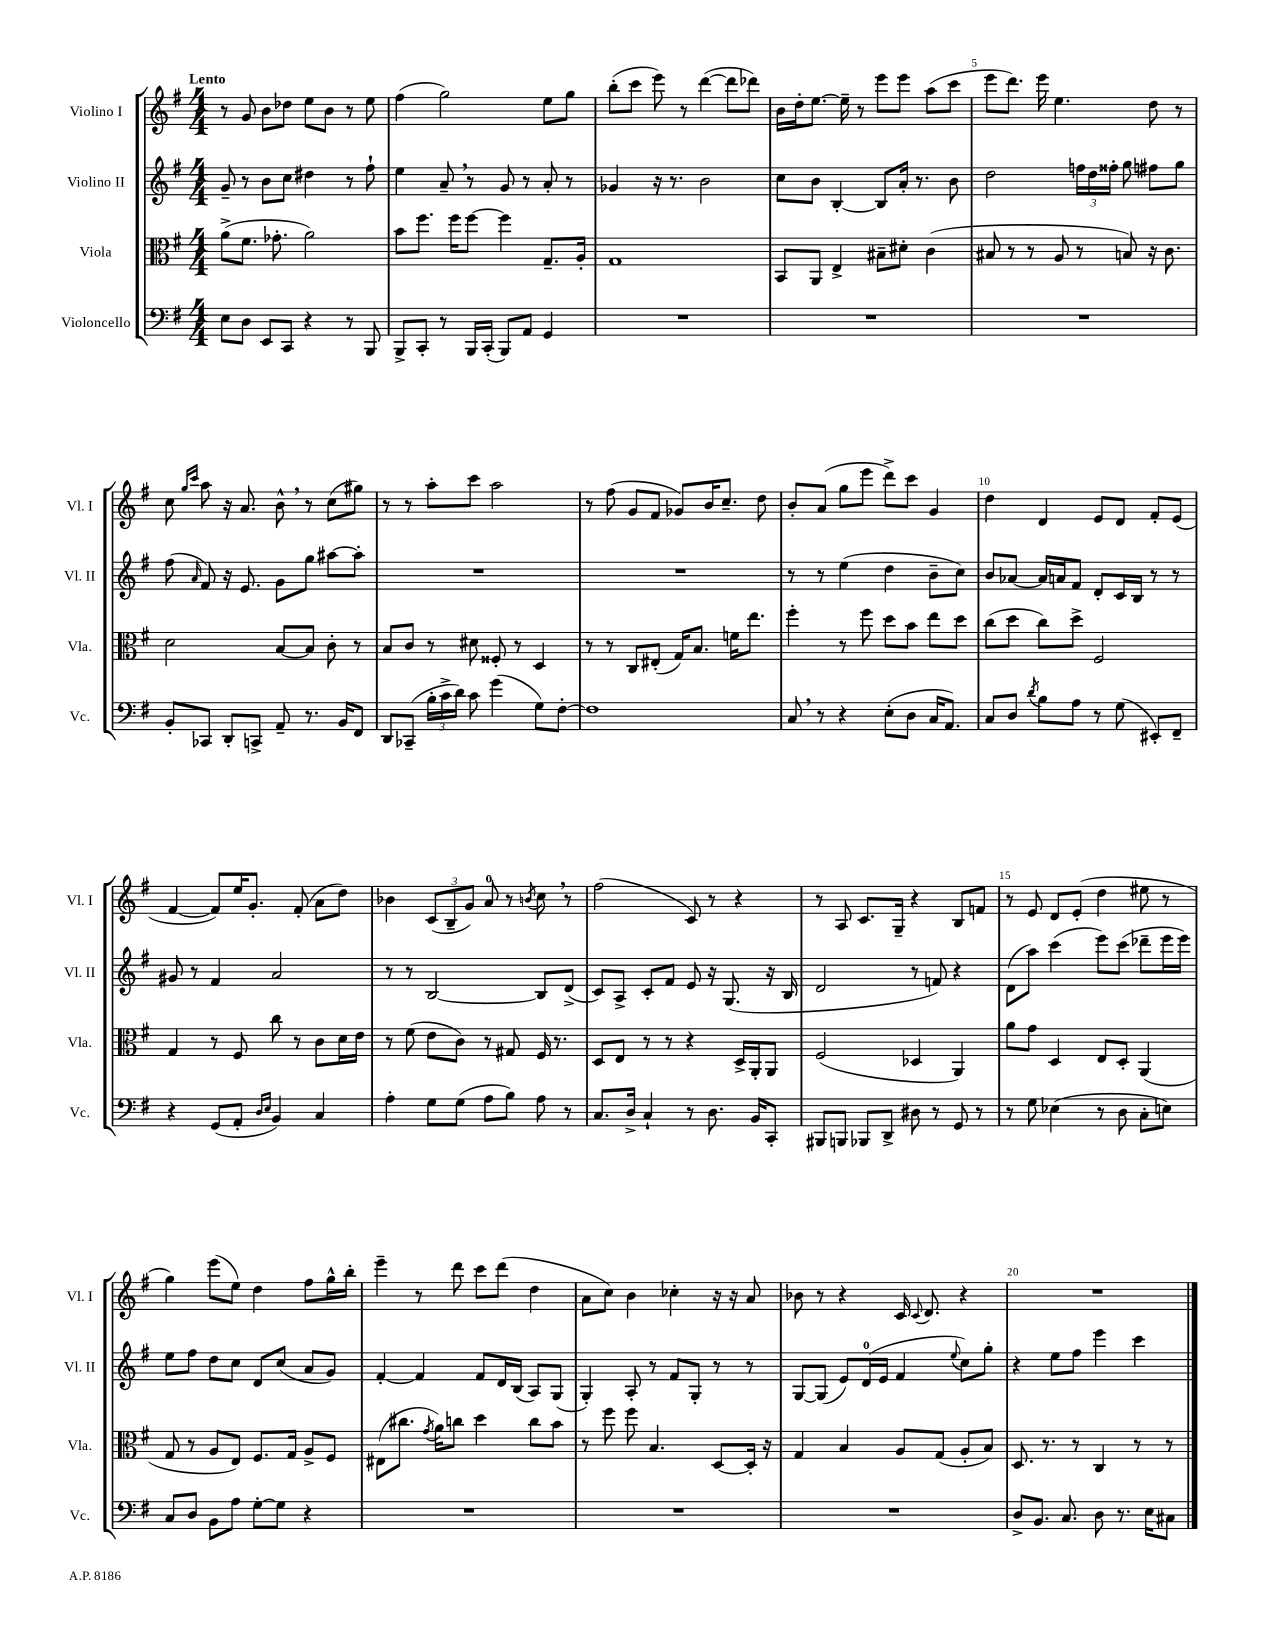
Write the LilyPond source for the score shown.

<<
\new StaffGroup <<
\new Staff = "s0" \with { instrumentName = "Violino I" shortInstrumentName = "Vl. I" } {
    \clef treble \key g \major \numericTimeSignature \time 4/4 \tempo "Lento"
    \autoBeamOff r8 g'8 b'8[ des''8] e''8[ b'8] r8 e''8 |
    fis''4( g''2) e''8[ g''8] |
    b''8[-.( c'''8] e'''8) r8 d'''4~( d'''8[ des'''8]) |
    b'16[ d''16-. e''8.]~ e''16-- r8 e'''8[ e'''8] a''8[( c'''8] |
    e'''8[ d'''8.]) e'''16 e''4. d''8 r8 |
    c''8 \grace { g''16[ c'''16] } a''8 r16 a'8. b'8-^ \breathe r8 c''8[( gis''8]) |
    r8 r8 a''8[-. c'''8] a''2 |
    r8 fis''8( g'8[ fis'8] ges'8[) b'16 c''8.]-- d''8 |
    b'8[-. a'8]( g''8[ e'''8] d'''8[->) c'''8] g'4 |
    d''4 d'4 e'8[ d'8] fis'8[-. e'8]( |
    fis'4~ fis'8[) e''16 g'8.]-. fis'8-.( a'8[ d''8]) |
    bes'4 \tuplet 3/2 { c'8[( b8-- g'8]) } a'8-0 r8 \acciaccatura { b'8 } c''8 \breathe r8 |
    fis''2( c'8) r8 r4 |
    r8 a8 c'8.[ g16]-- r4 b8[ f'8] |
    r8 e'8 d'8[ e'8]-.( d''4 eis''8 r8 |
    g''4) e'''8[( e''8]) d''4 fis''8[ g''16-^ b''16]-. |
    e'''4-- r8 d'''8 c'''8[ d'''8]( d''4 |
    a'8[ c''8]) b'4 ces''4-. r16 r16 a'8 |
    bes'8 r8 r4 c'16 \appoggiatura { c'8 } d'8. r4 |
    R1 \bar "|." |
}
\new Staff = "s1" \with { instrumentName = "Violino II" shortInstrumentName = "Vl. II" } {
    \clef treble \key g \major \numericTimeSignature \time 4/4
    \autoBeamOff g'8-- r8 b'8[ c''8] dis''4 r8 fis''8-! |
    e''4 a'8-- \breathe r8 g'8 r8 a'8-. r8 |
    ges'4 r16 r8. b'2 |
    c''8[ b'8] b4~-. b8[ a'16]-. r8. b'8 |
    d''2 \tuplet 3/2 { f''16[ d''16 fisis''16]-. } g''8 fis''8[ g''8] |
    fis''8( \grace { a'16 } fis'8) r16 e'8. g'8[ g''8] ais''8[~ ais''8]-. |
    R1 |
    R1 |
    r8 r8 e''4( d''4 b'8[-- c''8]) |
    b'8[ aes'8]~ aes'16[ a'16 fis'8] d'8[-. c'16 b16] r8 r8 |
    gis'8 r8 fis'4 a'2 |
    r8 r8 b2~ b8[ d'8]->( |
    c'8[) a8]-> c'8[-. fis'8] e'8 r16 g8.( r16 b16 |
    d'2 r8 f'8) r4 |
    d'8[( a''8]) c'''4( e'''8[) c'''8]( des'''8[-- e'''16 e'''16]) |
    e''8[ fis''8] d''8[ c''8] d'8[ c''8]( a'8[ g'8]) |
    fis'4~-. fis'4 fis'8[ d'16 b16]( a8[) g8]( |
    g4-.) a8-. r8 fis'8[ g8]-. r8 r8 |
    g8[~ g8]( e'8[) d'16-0( e'16] fis'4 \appoggiatura { e''8 } c''8[) g''8]-. |
    r4 e''8[ fis''8] e'''4 c'''4 \bar "|." |
}
\new Staff = "s2" \with { instrumentName = "Viola" shortInstrumentName = "Vla." } {
    \clef alto \key g \major \numericTimeSignature \time 4/4
    \autoBeamOff a'8[->( fis'8.] ges'8.-. a'2) |
    b'8[ fis''8.] fis''16[ fis''8]~ fis''4 g8.[-- a16]-. |
    g1 |
    b,8[ a,8] e4-> bis8[-- dis'8]-. c'4( |
    bis8 r8 r8 a8 r8 b8) r16 c'8. |
    d'2 b8[~ b8] c'8-. r8 |
    b8[ c'8] r8 dis'8 fisis8-. r8 d4 |
    r8 r8 c8[ eis8]-.( g16[) b8.] f'16[ e''8.] |
    fis''4-. r8 fis''8 d''8[ b'8] e''8[ d''8] |
    c''8[( d''8] c''8[) d''8]-> fis2 |
    g4 r8 fis8 c''8 r8 c'8[ d'16 e'16] |
    r8 fis'8( e'8[ c'8]) r8 gis8 fis16 r8. |
    d8[ e8] r8 r8 r4 d16[-> a,16-. a,8] |
    fis2( des4 a,4) |
    a'8[ g'8] d4 e8[ d8]-. a,4( |
    g8 r8 a8[ e8]) fis8.[ g16] a8[-> fis8] |
    eis8[( cis''8.] \acciaccatura { g'8 } a'16[) c''8] d''4 c''8[ b'8] |
    r8 fis''8 fis''8 b4. d8[~ d16]-. r16 |
    g4 b4 a8[ g8]( a8[-. b8]) |
    d8. r8. r8 c4 r8 r8 \bar "|." |
}
\new Staff = "s3" \with { instrumentName = "Violoncello" shortInstrumentName = "Vc." } {
    \clef bass \key g \major \numericTimeSignature \time 4/4
    \autoBeamOff e8[ d8] e,8[ c,8] r4 r8 b,,8 |
    b,,8[-> c,8]-. r8 b,,16[ c,16]-.( b,,8[) a,8] g,4 |
    R1 |
    R1 |
    R1 |
    b,8[-. ces,8] d,8[-. c,8]-> a,8-- r8. b,16[ fis,8] |
    d,8[ ces,8]--( \tuplet 3/2 { b16[-. c'16-> d'16]) } c'8 g'4( g8[) fis8]~-. |
    fis1 |
    c8 \breathe r8 r4 e8[-.( d8] c16[ a,8.]) |
    c8[ d8] \acciaccatura { d'8 } b8[ a8] r8 g8( eis,8[-.) fis,8]-- |
    r4 g,8[( a,8]-. \grace { d16[ e16] } b,4) c4 |
    a4-. g8[ g8]( a8[ b8]) a8 r8 |
    c8.[ d16]-> c4-! r8 d8. b,16[ c,8]-. |
    bis,,8[ b,,8] bes,,8[ d,8]-> dis8 r8 g,8 r8 |
    r8 g8 ees4( r8 d8 c8[-. e8]) |
    c8[ d8] b,8[ a8] g8[~-. g8] r4 |
    R1 |
    R1 |
    R1 |
    d8[-> b,8.] c8. d8 r8. e16[ cis8] \bar "|." |
}
>>
>>
\layout { \context { \Score \override BarNumber.break-visibility = ##(#f #t #t) barNumberVisibility = #(every-nth-bar-number-visible 5) } }
